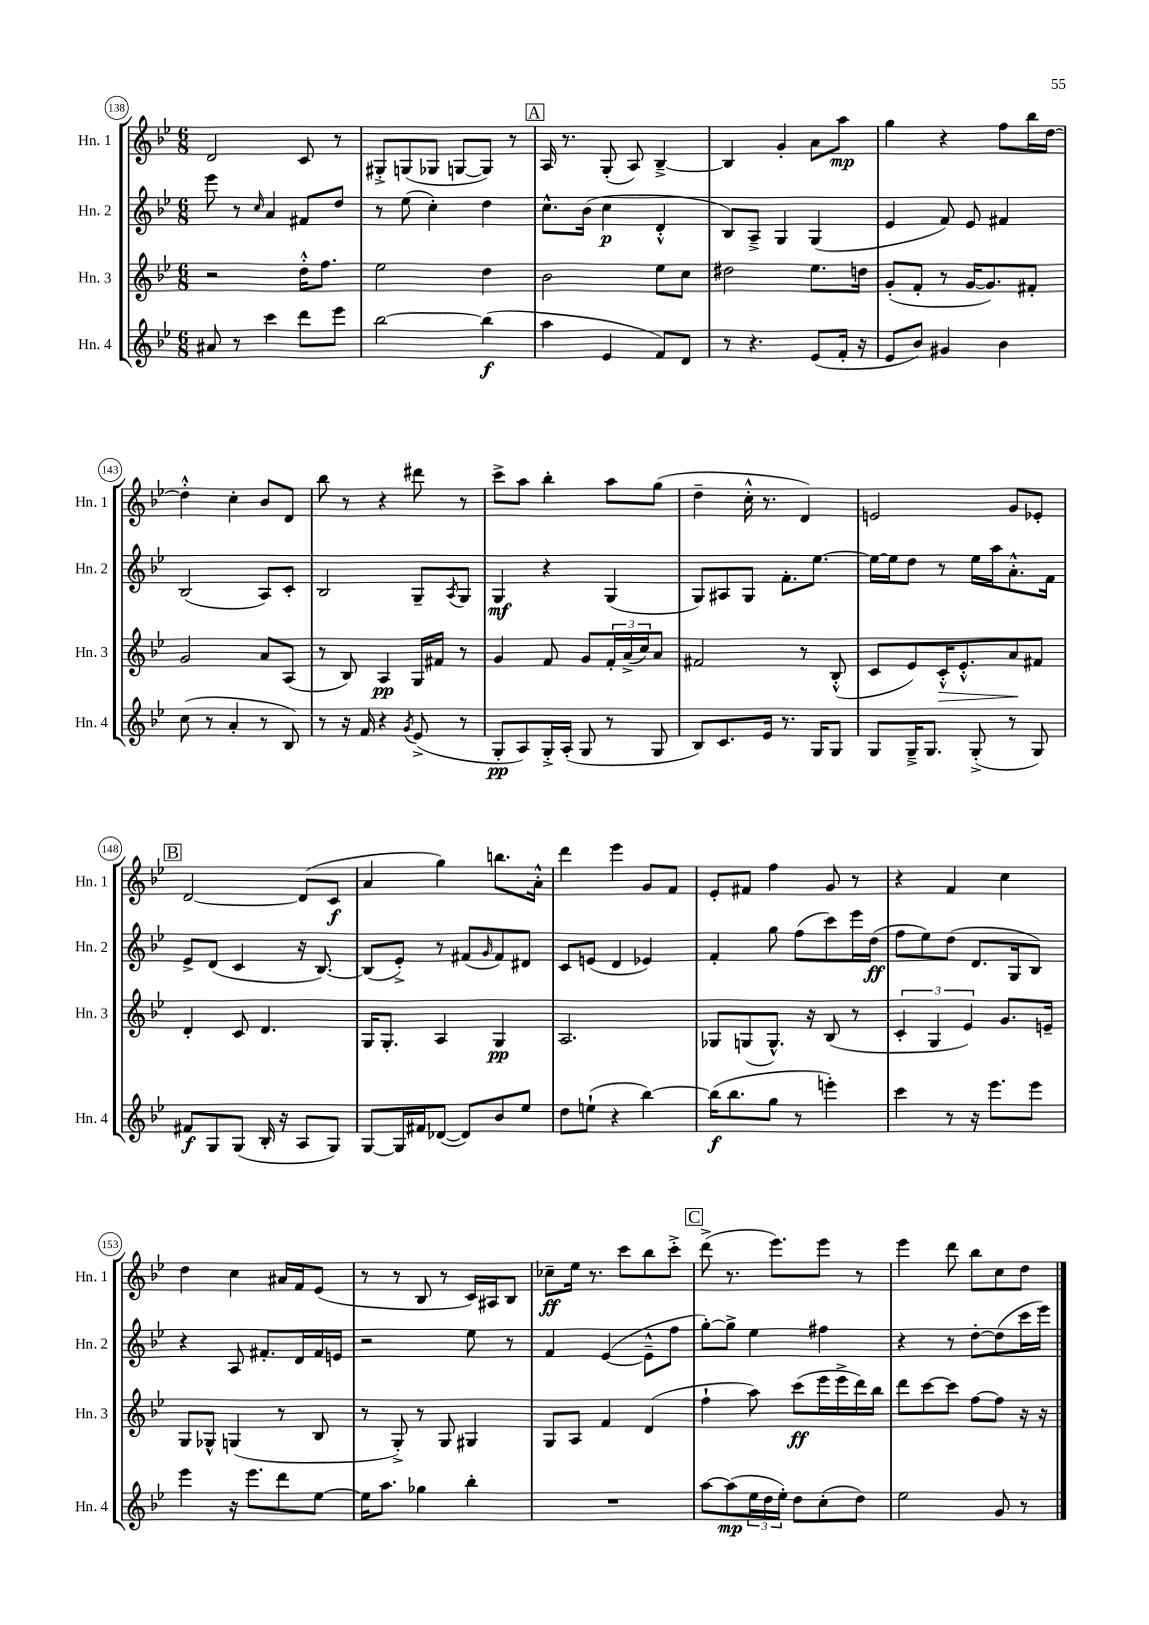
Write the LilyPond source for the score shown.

<<
\new StaffGroup <<
\new Staff = "s0" \with { instrumentName = "Hn. 1" shortInstrumentName = "Hn. 1" } {
    \clef treble \key bes \major \numericTimeSignature \time 6/8
    d'2 c'8 r8 |
    gis8-.-> g8( ges8 g8~ g8) r8 |
    \mark \markup { \box "A" } a16 r8. g8-.( a8) bes4~---> |
    bes4 g'4-. a'8 a''8\mp |
    g''4 r4 f''8 bes''16 d''16~ |
    d''4-.-^ c''4-. bes'8 d'8 |
    bes''8 r8 r4 dis'''8 r8 |
    c'''8-> a''8 bes''4-. a''8 g''8( |
    d''4-- c''16-.-^ r8. d'4) |
    e'2 g'8 ees'8-. |
    \mark \markup { \box "B" } d'2~ d'8( c'8\f |
    a'4 g''4) b''8. a'16-.-^ |
    d'''4 ees'''4 g'8 f'8 |
    ees'8-. fis'8 f''4 g'8 r8 |
    r4 f'4 c''4 |
    d''4 c''4 ais'16 f'16 ees'8( |
    r8 r8 bes8 r8 c'16) ais16 bes8 |
    ces''8--\ff ees''16 r8. c'''8 bes''8 c'''8-.-> |
    \mark \markup { \box "C" } d'''8->( r8. ees'''8.) ees'''8 r8 |
    ees'''4 d'''8 bes''8 c''8 d''8 \bar "|." |
}
\new Staff = "s1" \with { instrumentName = "Hn. 2" shortInstrumentName = "Hn. 2" } {
    \clef treble \key bes \major \numericTimeSignature \time 6/8
    ees'''8 r8 \grace { c''16 } a'4 fis'8 d''8 |
    r8 ees''8( c''4-.) d''4 |
    \mark \markup { \box "A" } c''8.-^ bes'16( c''4\p d'4-.-^ |
    bes8) a8---> g4 g4( |
    ees'4 f'8) ees'8 fis'4 |
    bes2( a8) c'8-. |
    bes2 g8-- \acciaccatura { a8 } g8 |
    g4\mf r4 g4( |
    g8) ais8 g8 f'8.-. ees''8.~ |
    ees''16~ ees''16 d''8 r8 ees''16 a''16 a'8.-.-^ f'16 |
    \mark \markup { \box "B" } ees'8-> d'8( c'4 r16 bes8.~) |
    bes8( ees'8-.->) r8 fis'8( \grace { g'16 } fis'8) dis'8 |
    c'8 e'8( d'4 ees'4) |
    f'4-. g''8 f''8( c'''8) ees'''16 d''16\ff( |
    f''8 ees''8) d''8( d'8. g16 bes8) |
    r4 a8 fis'8.-. d'16 fis'16 e'16 |
    r2 ees''8 r8 |
    f'4 ees'4~( ees'8---^ f''8 |
    \mark \markup { \box "C" } g''8~-.) g''8-> ees''4 fis''4 |
    r4 r8 d''8~-. d''8( c'''16 ees'''16) \bar "|." |
}
\new Staff = "s2" \with { instrumentName = "Hn. 3" shortInstrumentName = "Hn. 3" } {
    \clef treble \key bes \major \numericTimeSignature \time 6/8
    r2 d''16-.-^ f''8. |
    ees''2 d''4 |
    \mark \markup { \box "A" } bes'2 ees''8 c''8 |
    dis''2 ees''8. d''16 |
    g'8-.( f'8-. r8 g'16~ g'8.) fis'8-. |
    g'2 a'8 a8( |
    r8 bes8) a4\pp g16 fis'16 r8 |
    g'4 f'8 g'8 \tuplet 3/2 { f'16-. a'16->( c''16) } a'8 |
    fis'2 r8 bes8-.-^( |
    c'8 ees'8) c'16-.-^\> ees'8.-.-^ a'8\! fis'8 |
    \mark \markup { \box "B" } d'4-. c'8 d'4. |
    g16 g8.-. a4 g4\pp |
    a2. |
    ges8 g8( g8.-^) r16 bes8( r8 |
    \tuplet 3/2 { c'4-. g4 ees'4) } g'8. e'16-- |
    g8 ges8-^ g4( r8 bes8 |
    r8 g8-.->) r8 g8 gis4 |
    g8 a8 f'4 d'4( |
    \mark \markup { \box "C" } f''4-! a''8) c'''8\ff( ees'''16 ees'''16-> d'''16) bes''16 |
    d'''8 c'''8~ c'''8 f''8~ f''8 r16 r16 \bar "|." |
}
\new Staff = "s3" \with { instrumentName = "Hn. 4" shortInstrumentName = "Hn. 4" } {
    \clef treble \key bes \major \numericTimeSignature \time 6/8
    ais'8 r8 c'''4 d'''8 ees'''8 |
    bes''2~ bes''4\f( |
    \mark \markup { \box "A" } a''4 ees'4 f'8) d'8 |
    r8 r4. ees'8( f'16-. r16 |
    ees'8 bes'8) gis'4 bes'4 |
    c''8( r8 a'4-. r8 bes8) |
    r8 r16 f'16 r4 \acciaccatura { g'8 } ees'8->( r8 |
    g8-.\pp a8) g16-.-> a16-.( g8 r8 g8 |
    bes8) c'8. ees'16 r8. g16 g8 |
    g8 g16---> g8. g8-.->( r8 g8) |
    \mark \markup { \box "B" } fis'8\f g8 g8( bes16-. r16 a8 g8) |
    g8~ g16 fis'16 des'8~( des'8) bes'8 ees''8 |
    d''8 e''8-!( r4 bes''4~) |
    bes''16\f( bes''8. g''8 r8 e'''4-.) |
    c'''4 r8 r16 ees'''8. ees'''8 |
    ees'''4 r16 ees'''8. d'''8 ees''8~ |
    ees''16 a''8. ges''4 bes''4-. |
    R2. |
    \mark \markup { \box "C" } a''8~ a''8\mp( \tuplet 3/2 { ees''16 d''16 ees''16-.) } d''8 c''8-.( d''8) |
    ees''2 g'8 r8 \bar "|." |
}
>>
>>
\layout { \context { \Score currentBarNumber = #138 \override BarNumber.stencil = #(make-stencil-circler 0.1 0.3 ly:text-interface::print) } }
